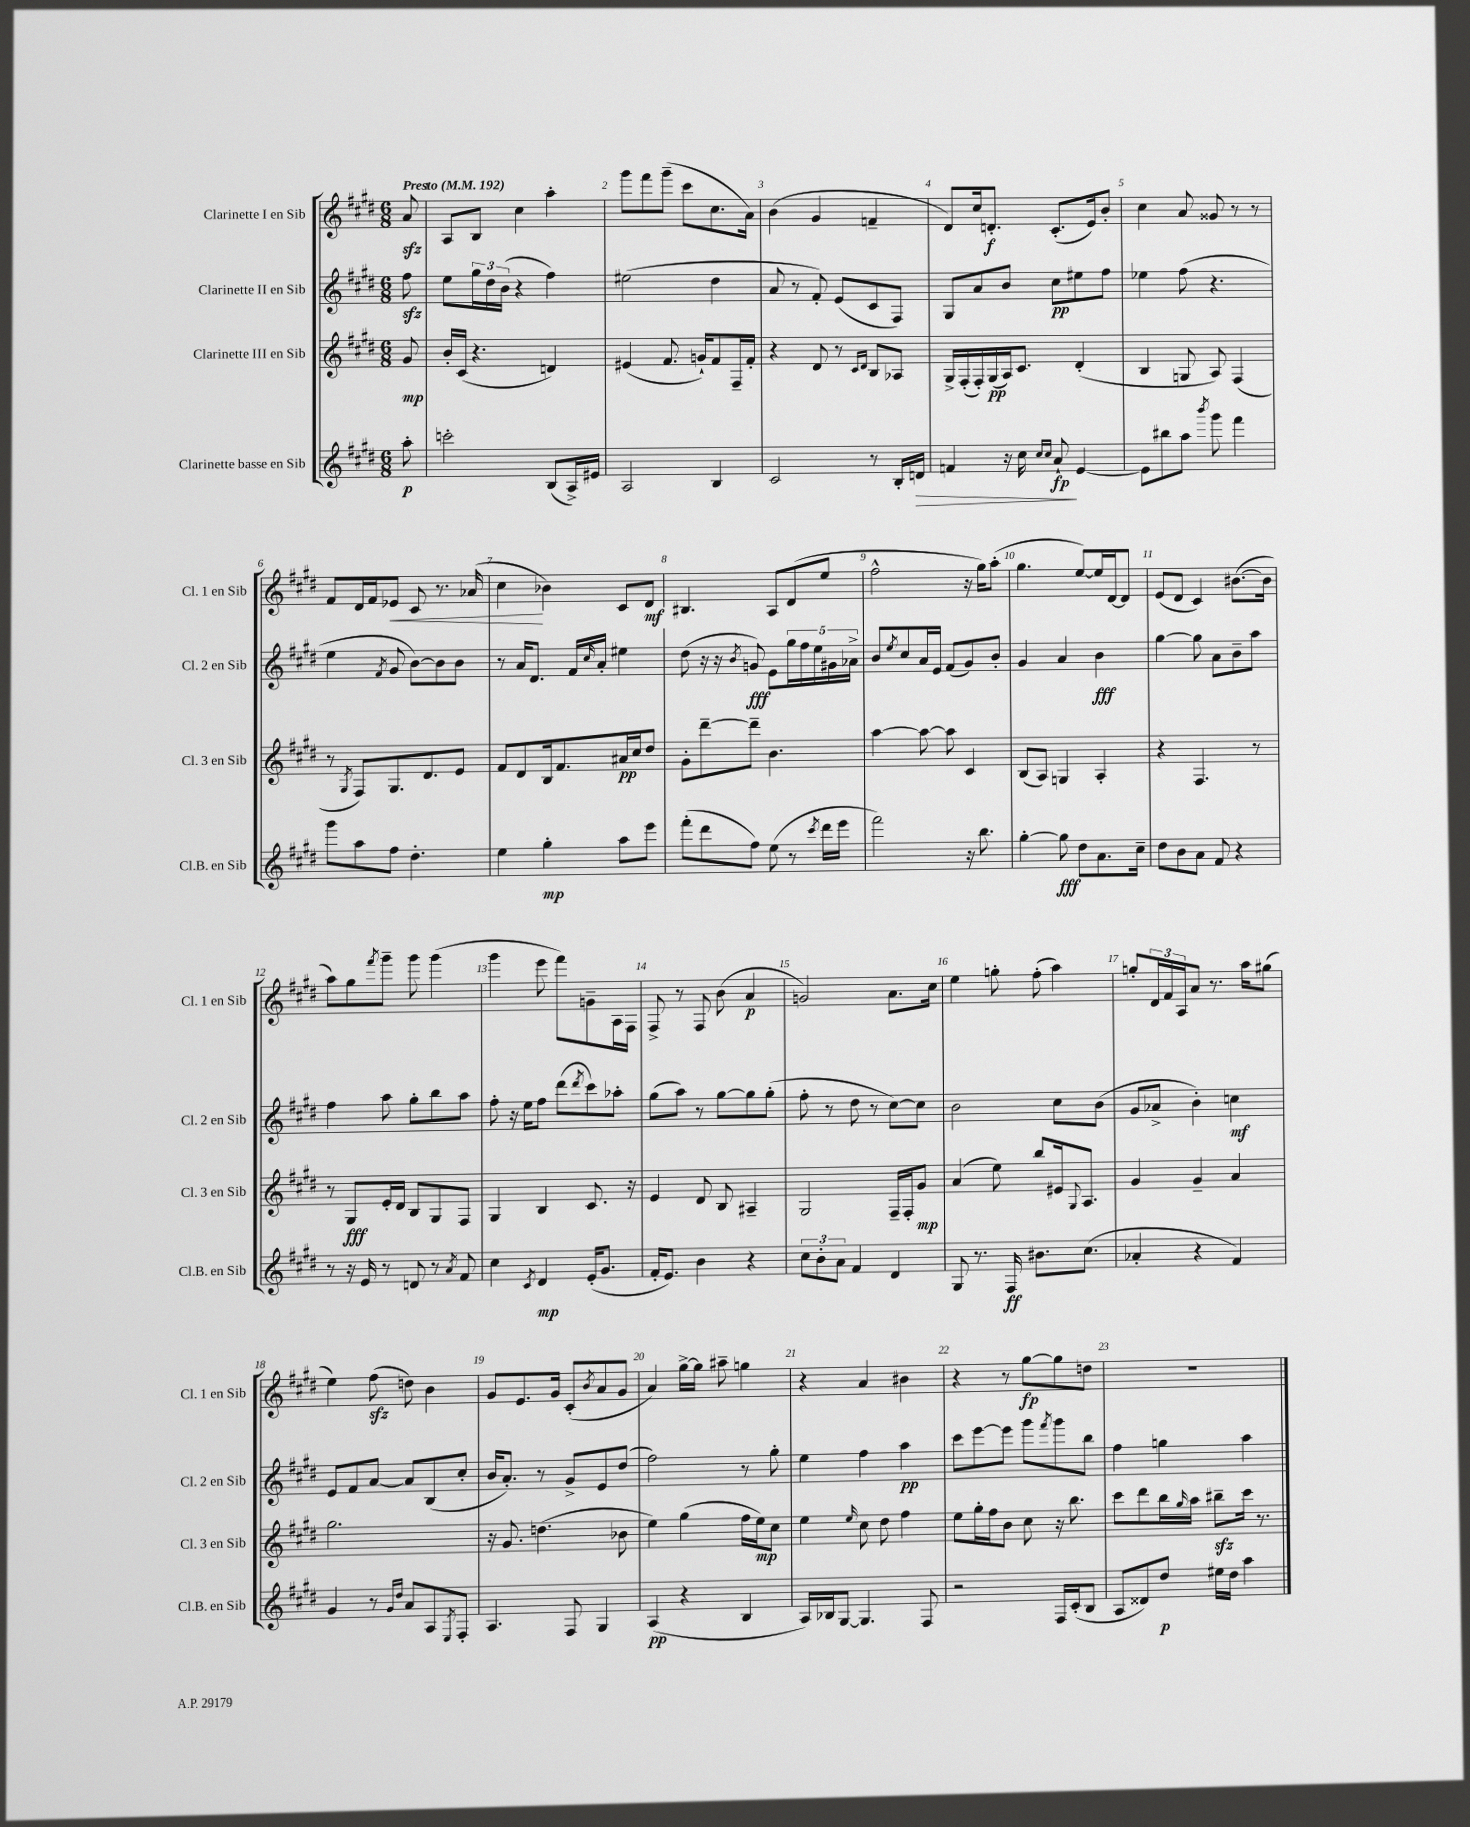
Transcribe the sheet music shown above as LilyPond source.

<<
\new StaffGroup <<
\new Staff = "s0" \with { instrumentName = "Clarinette I en Sib" shortInstrumentName = "Cl. 1 en Sib" } {
    \clef treble \key e \major \numericTimeSignature \time 6/8 \partial 8 \tempo "Presto" 4 = 192
    a'8\sfz |
    a8 b8 cis''4 a''4-. |
    gis'''8 fis'''8 gis'''8--( cis'''8 cis''8. a'16) |
    b'4( gis'4 f'4-- |
    dis'8) cis''16 d'8.-.\f cis'8.-.( e'16) b'8-. |
    cis''4 a'8 gisis'8 r8 r8 |
    fis'8 dis'16 fis'16 ees'8\< cis'8 r8. aes'16( |
    cis''4\! bes'4) cis'8 dis'8\mf |
    bis4. a8 dis'8( e''8 |
    fis''2-^ r16 gis''16) a''8-.( |
    gis''4. e''8~) e''16 dis'16~ dis'8 |
    e'8( dis'8 cis'4) bis'8.~( bis'16 |
    a''8) gis''8 \acciaccatura { fis'''8 } gis'''8-- gis'''8 gis'''4( |
    gis'''4 e'''8 fis'''8) g'8-- a16 fis16 |
    fis8-> r8 fis8 b'8( a'4\p |
    g'2) a'8. cis''16 |
    e''4 g''8-. fis''8-.( a''4) |
    g''8-. \tuplet 3/2 { dis'16 fis'16 a16 } a'8 r8. a''16 gis''8( |
    e''4) fis''8\sfz( d''8) b'4 |
    gis'8 e'8. gis'16 cis'8-.( \acciaccatura { b'8 } a'8 gis'8 |
    a'4) gis''16~-> gis''16 ais''8-- g''4 |
    r4 a'4 bis'4 |
    r4 r8 gis''8~\fp gis''8 d''8 |
    R2. \bar "|." |
}
\new Staff = "s1" \with { instrumentName = "Clarinette II en Sib" shortInstrumentName = "Cl. 2 en Sib" } {
    \clef treble \key e \major \numericTimeSignature \time 6/8 \partial 8
    fis''8\sfz |
    e''8 \tuplet 3/2 { gis''16 dis''16 b'16( } r4 fis''4) |
    eis''2( dis''4 |
    a'8 r8 fis'8-.) e'8( cis'8 fis8) |
    gis8 a'8 b'8 cis''8\pp eis''8 fis''8 |
    ees''4 fis''8( r4. |
    e''4 \acciaccatura { fis'8 } gis'8 b'8~) b'8 b'8 |
    r8 a'16 dis'8. fis'16 \grace { cis''16 } a'16-. eis''4 |
    dis''8( r16 r16 \acciaccatura { b'8 } g'8\fff) e'8 \tuplet 5/4 { gis''16 fis''16 e''16 gis'16 aes'16-> } |
    b'8 \acciaccatura { e''8 } cis''8 a'16 e'16 fis'8( gis'8) b'8-. |
    gis'4 a'4 b'4\fff |
    gis''4~ gis''8 a'8 b'8-- a''8 |
    fis''4 a''8 gis''8-. b''8 a''8 |
    fis''8-. r16 e''16 fis''8 dis'''8( \acciaccatura { dis'''8 } cis'''8) aes''8-. |
    gis''8( a''8) r8 gis''8~ gis''8 gis''8-.( |
    fis''8-. r8 dis''8 r8 cis''8~) cis''8 |
    b'2 cis''8 b'8( |
    gis'8 aes'8-> b'4-.) c''4\mf |
    e'8 fis'8 a'8~ a'8 b8( cis''8-. |
    b'16 a'8.-.) r8 gis'8-> e'8 dis''8( |
    fis''2) r8 gis''8-. |
    e''4 fis''4 a''4\pp |
    cis'''8 e'''8~ e'''8 gis'''8 \acciaccatura { fis'''8 } gis'''8 b''8 |
    fis''4 g''4 a''4 \bar "|." |
}
\new Staff = "s2" \with { instrumentName = "Clarinette III en Sib" shortInstrumentName = "Cl. 3 en Sib" } {
    \clef treble \key e \major \numericTimeSignature \time 6/8 \partial 8
    gis'8\mp |
    b'16-. cis'16( r4. d'4) |
    eis'4( fis'8. g'16-!) fis'8 fis16-- fis'16-. |
    r4 dis'8 r8 \grace { cis'16 dis'16 } b8 aes8 |
    gis16-> fis16-.( fis16-.) gis16\pp( a16) cis'8. dis'4-.( |
    b4 g8 a8) fis4( |
    r8 \acciaccatura { gis8 } fis8) gis8. dis'8. e'8 |
    fis'8 dis'8 b16 fis'8. ais'16\pp cis''16 dis''8 |
    gis'8-. dis'''8~-- dis'''8-- b'4. |
    a''4~ a''8~ a''8 cis'4 |
    b8( a8) g4 a4-. |
    r4 fis4. r8 |
    r8 gis8\fff e'16-. dis'16 b8 gis8 fis8 |
    gis4 b4 cis'8. r16 |
    e'4 dis'8 b8 ais4-- |
    gis2 fis16-- fis16-. gis'8\mp |
    a'4( e''8) b''8 eis'16 \appoggiatura { gis8 } a8. |
    gis'4 gis'4-- a'4 |
    gis''2. |
    r16 gis'8. d''4.( bes'8 |
    e''4) gis''4( fis''16 e''16\mp) cis''8 |
    e''4 \grace { e''16 } cis''8 dis''8 fis''4 |
    e''8 gis''16-. fis''16 b'8 cis''8 r16 b''8. |
    cis'''8 dis'''8 b''16 \grace { gis''16 } a''16 bis''8--\sfz cis'''16 r8. \bar "|." |
}
\new Staff = "s3" \with { instrumentName = "Clarinette basse en Sib" shortInstrumentName = "Cl.B. en Sib" } {
    \clef treble \key e \major \numericTimeSignature \time 6/8 \partial 8
    a''8-.\p |
    c'''2-. b8( a16->) eis'16 |
    a2 b4 |
    cis'2 r8 b16-. d'16\> |
    f'4 r16 cis''16 \grace { cis''16 cis''16 } a'8-!\fp\! e'4~ |
    e'8 bis''8 a''8 \acciaccatura { b'''8 } gis'''8 fis'''4 |
    gis'''8 a''8 fis''8 dis''4.-. |
    e''4 gis''4-.\mp a''8 e'''8 |
    fis'''8-.( dis'''8 fis''8) e''8( r8 \acciaccatura { cis'''8 } dis'''16 e'''16 |
    fis'''2) r16 b''8. |
    gis''4~-. gis''8\fff dis''8 a'8. cis''16-- |
    dis''8 b'8 a'8 fis'8 r4 |
    r8 r16 e'16 r8 d'8 r8 \acciaccatura { a'8 } fis'8 |
    cis''4 \acciaccatura { cis'8 } dis'4\mp e'16-.( gis'8. |
    fis'16-. e'8.) b'4 r4 |
    \tuplet 3/2 { cis''8 b'8-. a'8 } fis'4 dis'4 |
    gis8 r8. fis16\ff bis'8. cis''8.( |
    aes'4-. r4 fis'4) |
    gis'4 r8 \grace { gis'16 dis''16 } a'8 a8 \acciaccatura { e8 } fis8-. |
    a4. fis8 gis4 |
    a4\pp( r4 b4 |
    a16) bes16 gis8~ gis4. fis8 |
    r2 fis16 cis'16-.( b8 |
    a8 disis'8) dis''8\p eis''16 dis''16 a''4 \bar "|." |
}
>>
>>
\layout { \context { \Score \override BarNumber.break-visibility = ##(#f #t #t) barNumberVisibility = #all-bar-numbers-visible } }
